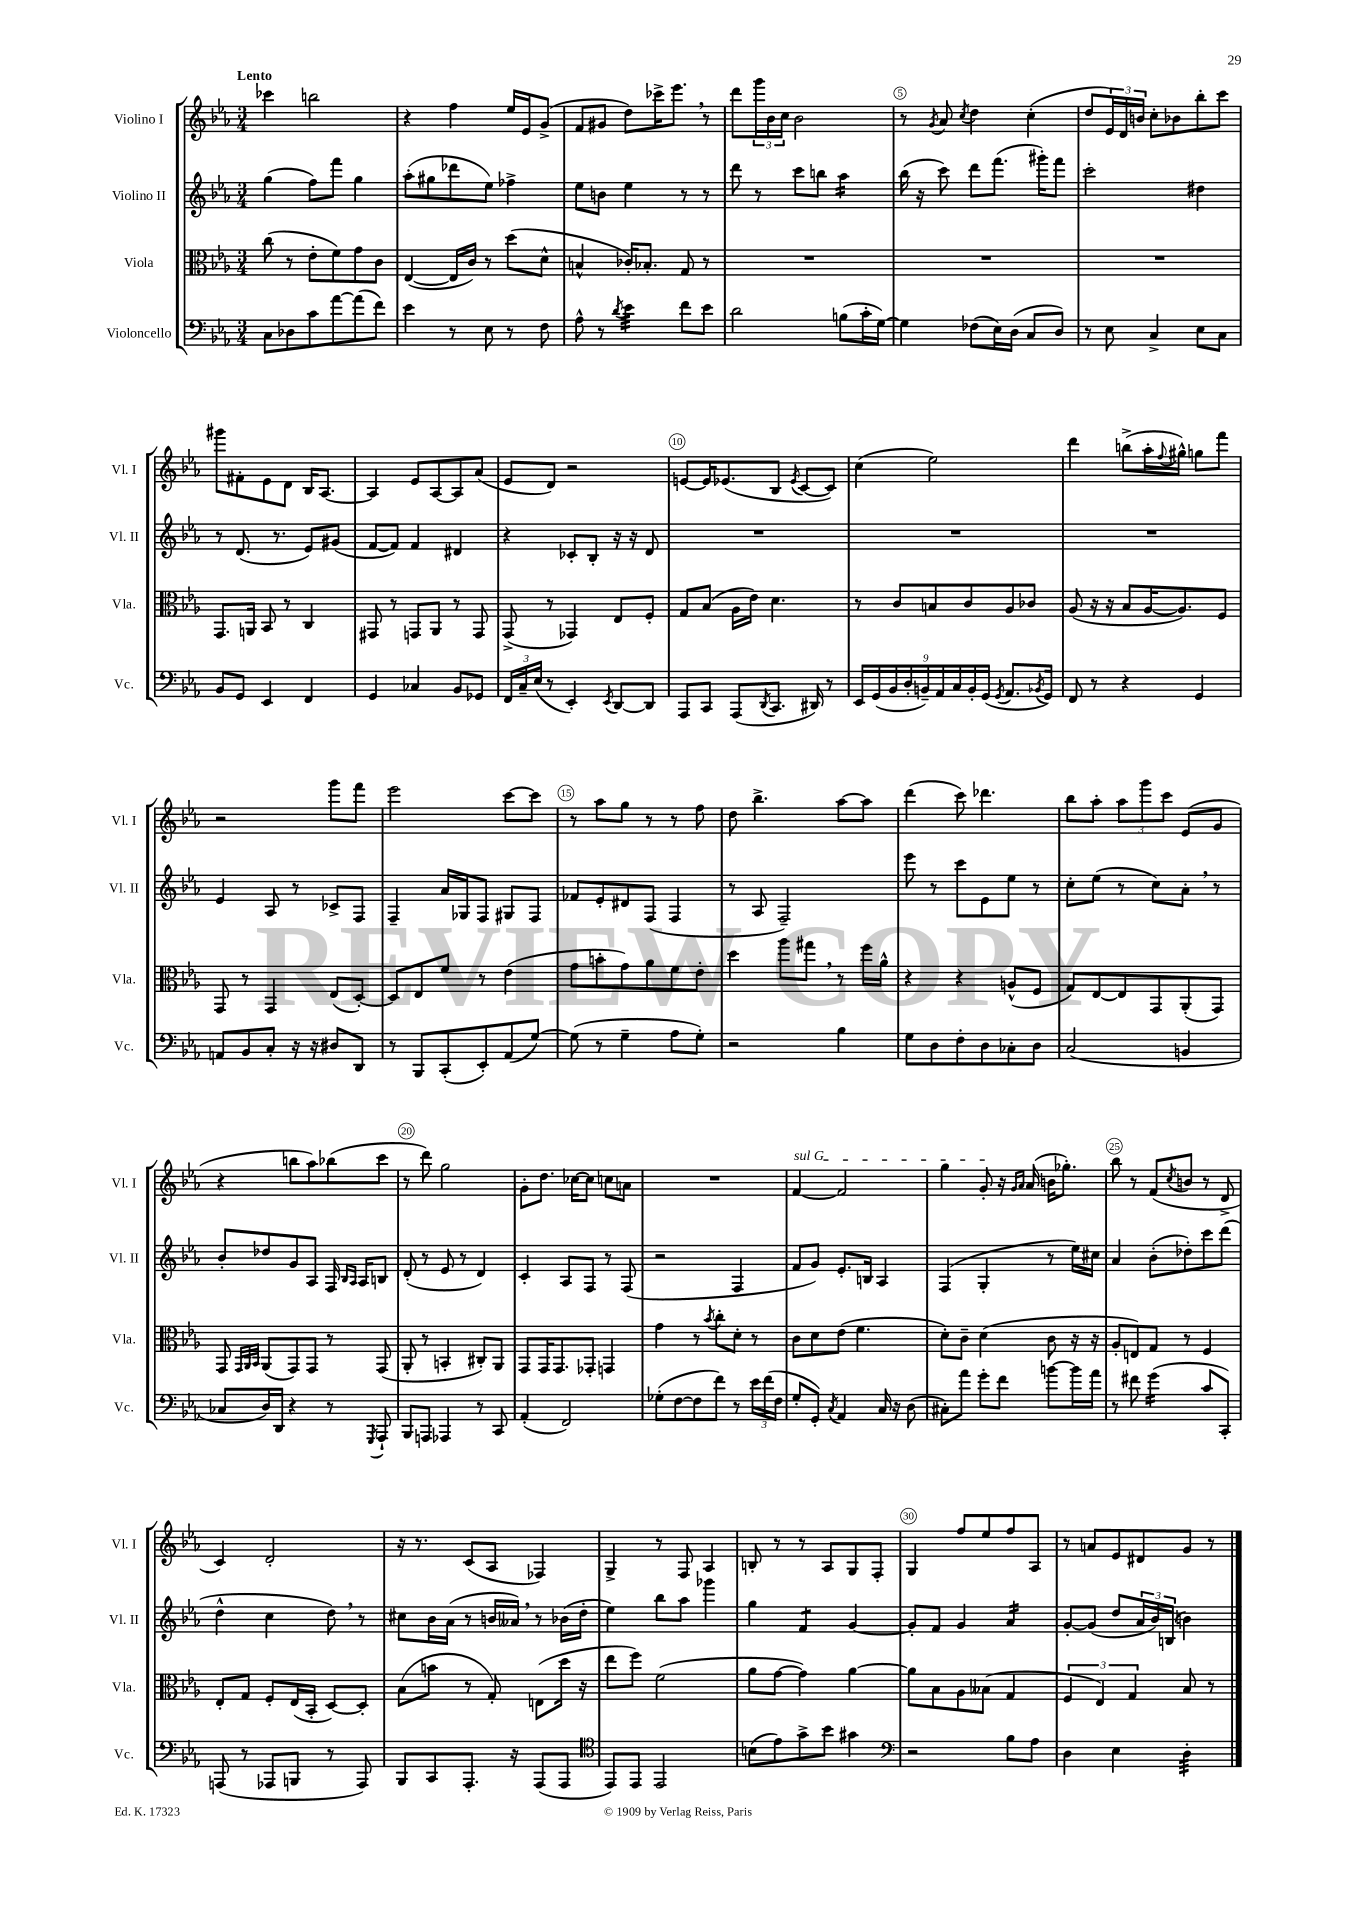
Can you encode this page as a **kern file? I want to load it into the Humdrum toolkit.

**kern	**kern	**kern	**kern
*staff4	*staff3	*staff2	*staff1
*clefF4	*clefC3	*clefG2	*clefG2
*k[b-e-a-]	*k[b-e-a-]	*k[b-e-a-]	*k[b-e-a-]
*M3/4	*M3/4	*M3/4	*M3/4
8C\L	(8cc\	(4gg\	4ccc-\
8D-\	8r	.	.
8c\	8e-'\L	8ff\L)	2bb\
[8a-\	8f\)	8fff\J	.
(8a-\]	8g\	4gg\	.
8f\J)	8c\J	.	.
=	=	=	=
4e-\	([4E-/	(8aa-'\L	4r
.	.	8gg#\	.
8r	16E-/]LL	8ddd-\	4ff\
.	16c/JJ)	.	.
8E-\	8r	8ee-\J)	.
8r	(8dd\L	4ff-^\	16ee-/LL
.	.	.	16e-/J
8F\	8d^^\J	.	(8g^/J
=	=	=	=
8A-^^\	4B^^/	8ee-\L	8f/L
8r	.	8b\J	8g#/J
8qd/	.	.	.
4e-\	16c-'/LK)	4ee-\	8dd\L)
.	8.B-'/J	.	.
.	.	.	16ccc-^\K
.	.	.	8.eee-\J
8f\L	8G/	8r	.
8e-\J	8r	8r	8r
=	=	=	=
2d\	2.r	8ddd\	8ddd\L
.	.	8r	24ggg\L
.	.	.	24b-\
.	.	.	24cc\JJ
.	.	8ccc\L	2b-\
.	.	8bb\J	.
(8B\L	.	4aa-\	.
16c'\L	.	.	.
[16G\JJ)	.	.	.
=	=	=	=
4G\]	2.r	(16bb-\	8r
.	.	16r	.
.	.	.	8qg/
.	.	8ccc\)	8a-/
.	.	.	8qcc/
(8F-\L	.	8ddd\L	4dd\
16E-\L)	.	(8.fff\J	.
(16D\JJ	.	.	.
8C/L	.	.	(4cc'\
.	.	16ggg#'\LK)	.
8D/J)	.	8fff\J	.
=	=	=	=
8r	2.r	2ccc'\	8dd/L
8E-\	.	.	24e-/L)
.	.	.	24d/
.	.	.	24b/JJ
4C^/	.	.	8cc'\L
.	.	.	8b-\
8E-\L	.	4dd#\	8bb-'\
8C\J	.	.	8ccc\J
=	=	=	=
8BB-/L	8.GG/L	8r	8ggg#\L
8GG/J	.	(8.d/	8f#'\
.	16AA/Jk	.	.
4EE-/	8BB-/	.	8e-\
.	.	8.r	.
.	8r	.	8d\J
4FF/	4C/	8e-/L)	16B-/LK
.	.	.	[8.A-/J
.	.	(8g#/J	.
=	=	=	=
4GG/	8GG#/	[8f/L	4A-/]
.	8r	8f/]J)	.
4C-/	8GG/L	4f/	8e-/L
.	8AA-/J	.	[8A-/
8BB-/L	8r	4d#/	8A-/]
8GG-/J	8GG/	.	(8a-/J
=	=	=	=
24FF/LL	(8GG^/	4r	8e-/L
24C~/	.	.	.
(24E-/JJ	.	.	.
8r	8r	.	8d/J)
4EE-'/)	4GG-/)	8c-'/L	2r
.	.	8B-'/J	.
8qEE-/	.	.	.
[8DD/L	8E-/L	16r	.
.	.	16r	.
8DD/]J	8F'/J	8d/	.
=	=	=	=
8AAA-/L	8G/L	2.r	[8e/L
8CC/J	(8B-/J	.	16e/]K
.	.	.	(8.e-/
(8AAA-/L	16A-\LL	.	.
.	16e-\JJ)	.	.
8qDD/	.	.	.
8.CC/J	4.d\	.	8B-/J
.	.	.	8qe-/
.	.	.	[8c/L
16DD#/)	.	.	.
8r	.	.	8c/]J)
=	=	=	=
18EE-/LL	8r	2.r	(4cc\
(18GG/	.	.	.
18BB-/	.	.	.
.	8c/L	.	.
18D'/	.	.	.
18BB~/)	.	.	.
.	8B/	.	2ee-\)
18AA-/	.	.	.
18C/	.	.	.
.	8c/	.	.
18BB'/	.	.	.
(18GG/JJ	.	.	.
8qGG/	.	.	.
8.AA-/L	8A-/	.	.
.	8c-/J	.	.
8qBB-/	.	.	.
16GG/Jk)	.	.	.
=	=	=	=
8FF/	(8A-/	2.r	4ddd\
8r	16r	.	.
.	16r	.	.
4r	8B-/L	.	(8bb^\L
.	[16A-/K	.	16aa-'\L
.	.	.	8qqff/
.	8.A-/])	.	16gg#^^\JJ)
4GG/	.	.	8gg\L
.	8F/J	.	8fff\J
=	=	=	=
8AA/L	8GG/	4e-/	2r
8BB-/	8r	.	.
8C'/J	4GG/	8A-/	.
16r	.	8r	.
16r	.	.	.
8D#/L	(8E-/L	8c-^/L	8ggg\L
8DD/J	[8D'/J)	8F/J	8fff\J
=	=	=	=
8r	8D/]L	4F~/	2eee-\
8BBB-/L	8E-/	.	.
(8CC'/	8f/J	16a-/LL	.
.	.	16G-/J	.
8EE-'/)	8r	8F/J	.
(8AA-/	(4e-\	8G#/L	[8ccc\L
[8G/J)	.	8F/J	8ccc\]J
=	=	=	=
(8G\]	8g\L	8f-/L	8r
8r	8b'\	8e-'/	8aa-\L
4G~\	8g\)	8d#/	8gg\J
.	8a-\	(8F/J	8r
8A-\L	8f\	4F/	8r
8G'\J)	8e-'\J	.	8ff\
=	=	=	=
2r	4dd\	8r	8dd\
.	.	8A-/	4.bb-^\
.	8aa-\L	2F~/)	.
.	8gg#\J	.	.
4B-\	8r	.	[8aa-\L
.	16ff\LL	.	8aa-\]J
.	16a-^^\JJ	.	.
=	=	=	=
8G\L	4r	8eee-\	(4ddd\
8D\	.	8r	.
8F'\	4r	8ccc\L	8ccc\)
8D\	.	8e-\	4.ddd-\
8C-'\	(8A^^/L	8ee-\J	.
8D\J	8F/J	8r	.
=	=	=	=
(2C/	8G/L)	8cc'\L	8bb-\L
.	[8E-/	(8ee-\J	8aa-'\J
.	8E-/]	8r	12aa-\L
.	.	.	12ggg\
.	8GG/	8cc\L)	.
.	.	.	12ccc\J
4BB/	(8AA-'/	8a-'\J	(8e-/L
.	8GG/J)	8r	8g/J
=	=	=	=
8C-/L	8GG/	8b-'/L	4r
.	32qqGG/LLL	.	.
.	32qqAA-/	.	.
.	32qqBB-/JJJ	.	.
16D/L)	(8AA-/L	8dd-/	.
16DD/JJ	.	.	.
4r	8GG/)	8g/	8bb\L
.	8GG/J	8A-/J	8aa-\)
8r	8r	16F/	(8bb-\
.	.	16qqB-/LL	.
.	.	16qqA-/JJ	.
.	.	16A-/LK	.
8qGGG/	.	.	.
8AAA-`/	(8GG/	8B/J	8ccc\J
=	=	=	=
8BBB-/L	8AA-'/	(8d'/	8r
8AAA/J	8r	8r	8ddd\)
4AAA-/	4BB'/	8e-/	2gg\
.	.	8r	.
8r	8C#'/L)	4d/)	.
8CC/	8AA-/J	.	.
=	=	=	=
(4AA-'/	8GG/L	4c'/	8g'\L
.	16GG/K	.	8.dd\J
.	8.GG/	.	.
2FF/)	.	8A-/L	.
.	.	.	[16cc-\LK
.	8GG-'/J	8F/J	8cc-\]J
.	4GG/	8r	8cc\L
.	.	(8F/	8a\J
=	=	=	=
(8G-'\L	4g\	2r	2.r
[8F\	.	.	.
8F\]	8r	.	.
.	8qb-/	.	.
8f\J)	8cc'\L	.	.
8r	8d'\J	4F/	.
24e-\LL	8r	.	.
(24f\	.	.	.
24F\JJ	.	.	.
=	=	=	=
8G'/L	8c\L	8f/L	[4f/
8GG'/J)	8d\	8g/J)	.
8qC/	.	.	.
4AA-/	(8e-\J	8.e-'/L	2f/]
.	4.f\	.	.
.	.	16B/Jk	.
16C/	.	4A-/	.
16r	.	.	.
(8D\	.	.	.
=	=	=	=
8C#'\L)	8d'\L)	(4F/	4gg\
8a-\J	8c~\J	.	.
8g'\L	(4d\	4G'/	8g'/
8f\J	.	.	16r
.	.	.	16qqg/LL
.	.	.	16qqa-/JJ
.	.	.	(16a-/
[8b\L	8c\	8r	16b\LK
.	.	.	8.gg-'\J)
16b\]L	16r	16ee-\LL)	.
16a-\JJ	16r	16cc#\JJ	.
=	=	=	=
8r	8A-'/L	4a-/	8bb-\
8f#\	8E/)	.	8r
(4g\	8G/J	(8b-'\L	(8f/L
.	.	.	8qcc/
.	8r	8dd-'\)	8b/J
8c/L	4F/	8ccc\	8r
8CC'/J)	.	(8ddd\J	8d^/
=	=	=	=
(8AAA/	8E-'/L	4dd^^\	4c/)
8r	8G/J	.	.
8AAA-/L	8F'/L	4cc\	2d'/
8BBB/J	(16E-/L	.	.
.	16BB-'/JJ	.	.
8r	[8D/L)	8dd\)	.
8AAA-/)	8D'/]J	8r	.
=	=	=	=
8BBB-/L	(8B-\L	8cc#\L	16r
.	.	.	8.r
8CC/	8b\J	16b-\L	.
.	.	(16a-\JJ	.
8.AAA-'/J	8r	8r	(8c/L
.	8G'/)	16b/LL	8A-/J
16r	.	16a--/JJ)	.
(8AAA-/L	(8E\L	8r	4F-/)
8AAA-/J	16dd\Jk	(16b-\LL	.
.	16r	16dd'\JJ	.
=	=	=	=
*clefC4	*	*	*
8EE-/L)	8ee-\L	4ee-\)	4G^/
8EE-/J	8ff\J)	.	.
2EE-/	(2f\	8bb-\L	8r
.	.	8aa-\J	8F/
.	.	4ggg-\	4A-/
=	=	=	=
(8B\L	8a-\L	4gg\	8B'/
8e-\)	[8g\J	.	8r
8g^\	4g\])	4f/	8r
8b-\J	.	.	8A-/L
4g#\	[4a-\	[4g/	8G/
.	.	.	8F'/J
=	=	=	=
*clefF4	*	*	*
2r	8a-\]L	8g'/]L	4G/
.	8B-\	8f/J	.
.	8A-\	4g/	8ff/L
.	(8B--\J	.	8ee-/
8B-\L	4G/	4a-/	8ff/
8A-\J	.	.	8A-/J
=	=	=	=
4D\	6F/	[8g'/L	8r
.	.	(8g/]J	8a/L
.	6E-/)	.	.
4E-\	.	8dd/L	8e-/
.	6G/	.	.
.	.	24a-/L	8d#/
.	.	24b-/)	.
.	.	(24B/JJ	.
4D'\	8B-/	4b\)	8g/J
.	8r	.	8r
==	==	==	==
*-	*-	*-	*-
